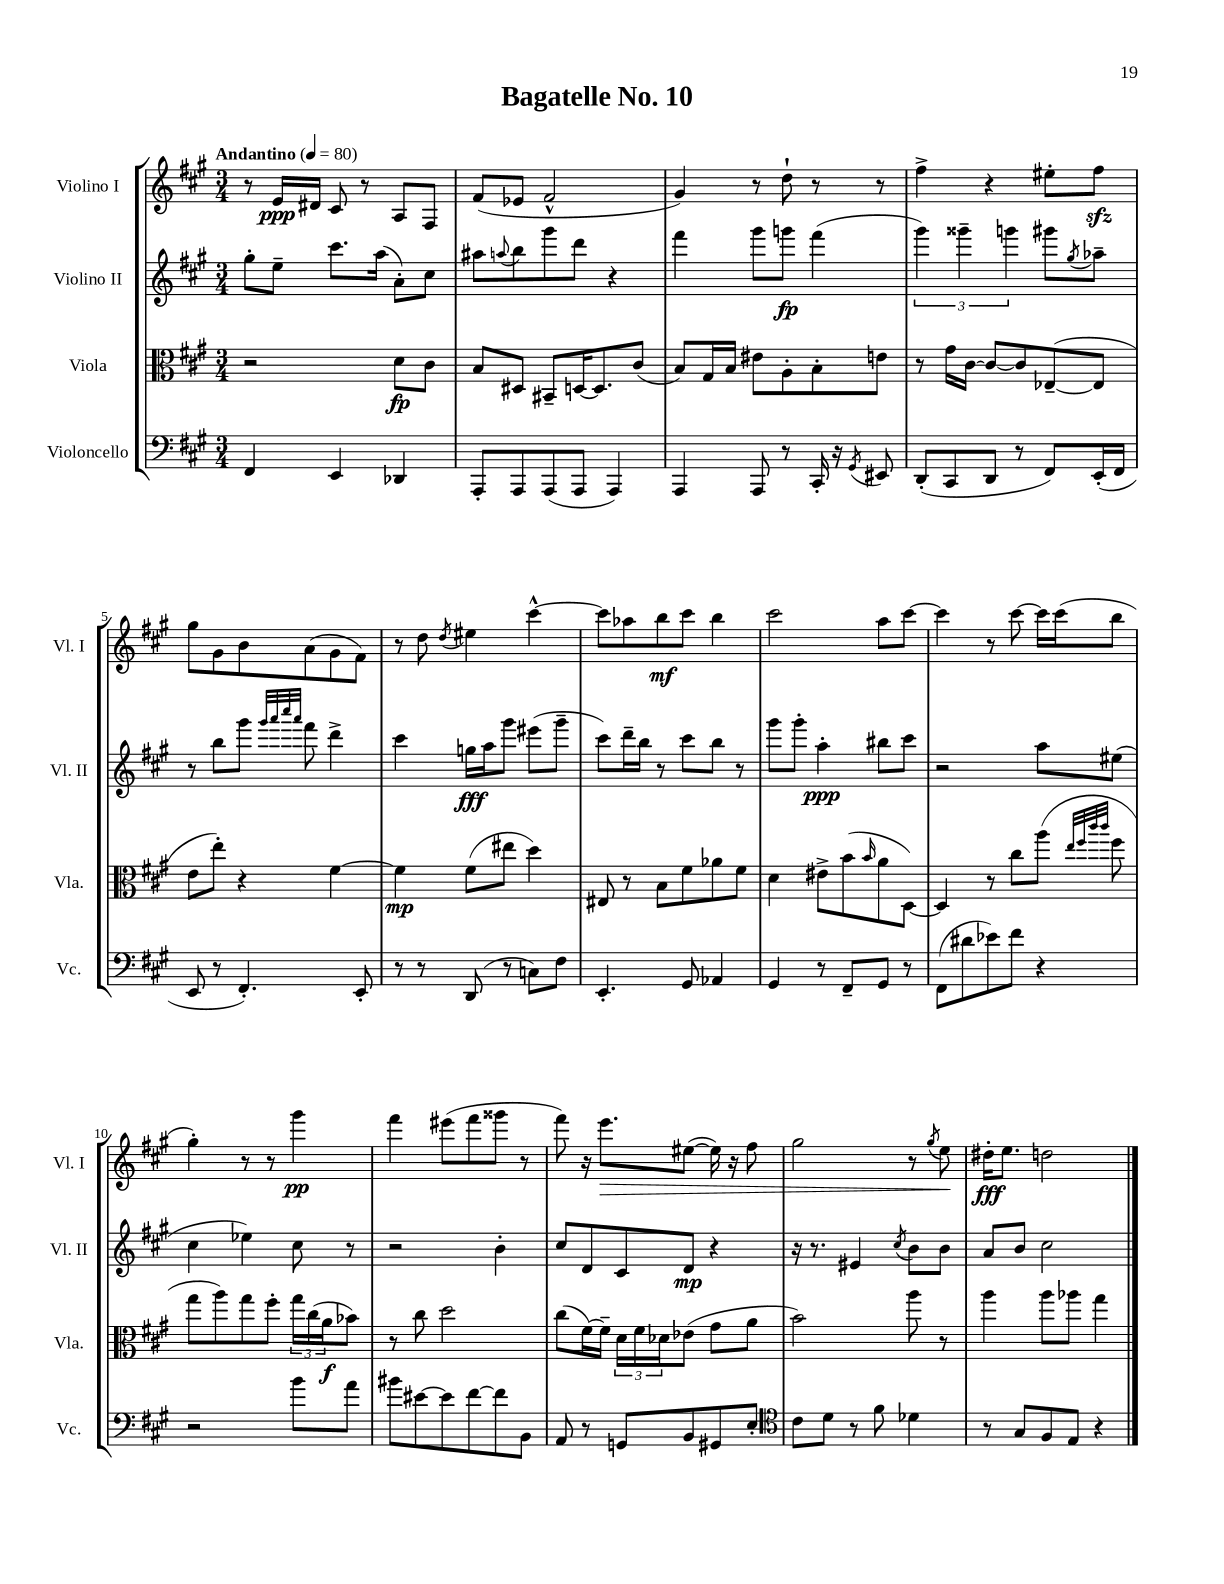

**kern	**kern	**kern	**kern
*staff4	*staff3	*staff2	*staff1
*clefF4	*clefC3	*clefG2	*clefG2
*k[f#c#g#]	*k[f#c#g#]	*k[f#c#g#]	*k[f#c#g#]
*M3/4	*M3/4	*M3/4	*M3/4
*MM80	*MM80	*MM80	*MM80
4FF#	2r	8gg#'	8r
.	.	8ee~	16e
.	.	.	16d#
4EE	.	8.ccc#	8c#
.	.	.	8r
.	.	(16aa	.
4DD-	8d	8a')	8A
.	8c#	8cc#	8F#
=	=	=	=
8AAA'	8B	8aa#	(8f#
.	.	8qqaa	.
8AAA	8D#	8bb	8e-
(8AAA	8BB#~	8ggg#	2f#^^
8AAA	[16D	8ddd	.
.	8.D]	.	.
4AAA)	.	4r	.
.	(8c#	.	.
=	=	=	=
4AAA	8B)	4fff#	4g#)
.	16G#	.	.
.	16B	.	.
8AAA	8e#	8ggg#	8r
8r	8A'	8ggg	8dd`
16CC#'	8B'	(4fff#	8r
16r	.	.	.
8qGG#	.	.	.
8EE#	8e	.	8r
=	=	=	=
(8DD'	8r	6ggg#)	4ff#^
8CC#	16g#	.	.
.	.	6ggg##~	.
.	[16c#	.	.
8DD	8c#_	.	4r
.	.	6ggg	.
8r	8c#]	.	.
8FF#)	([8E-~	8ggg#	8ee#'
.	.	8qgg#	.
(16EE'	8E-]	8aa-~	8ff#
16FF#	.	.	.
=	=	=	=
8EE	8e	8r	8gg#
8r	8ee')	8bb	8g#
4.FF#')	4r	8ggg#	8b
.	.	32qqggg#	.
.	.	32qqaaa	.
.	.	32qqcccc#	.
.	.	32qqaaa	.
.	.	8fff#	(8a
.	[4f#	4ddd^	8g#
8EE'	.	.	8f#)
=	=	=	=
8r	4f#]	4ccc#	8r
8r	.	.	8dd
.	.	.	8qdd
(8DD	(8f#	16gg	4ee#
.	.	16aa	.
8r	8ee#	8ggg#	.
8C)	4dd)	(8eee#	[4ccc#^^
8F#	.	8ggg#~	.
=	=	=	=
4.EE'	8E#	8ccc#)	8ccc#]
.	8r	16ddd~	8aa-
.	.	16bb	.
.	8B	8r	8bb
8GG#	8f#	8ccc#	8ccc#
4AA-	8a-	8bb	4bb
.	8f#	8r	.
=	=	=	=
4GG#	4d	8ggg#	2ccc#
.	.	8ggg#'	.
8r	8e#^	4aa'	.
8FF#~	(8b	.	.
.	16qqb	.	.
8GG#	8a	8bb#	8aa
8r	[8D)	8ccc#	[8ccc#
=	=	=	=
(8FF#	4D]	2r	4ccc#]
8d#	.	.	.
8e-)	8r	.	8r
8f#	8cc#	.	[8ccc#
4r	(8aa	8aa	16ccc#]
.	.	.	(16ccc#
.	32qqee	.	.
.	32qqff#	.	.
.	32qqccc#	.	.
.	32qqccc#	.	.
.	8ff#	(8ee#	8bb
=	=	=	=
2r	8gg#	4cc#	4gg#')
.	8aa)	.	.
.	8gg#	4ee-)	8r
.	8ff#'	.	8r
8b	24gg#	8cc#	4ggg#
.	(24cc#	.	.
.	24a	.	.
8a	8b-)	8r	.
=	=	=	=
8b#	8r	2r	4fff#
[8e#	8cc#	.	.
8e#]	2dd	.	(8eee#
[8f#	.	.	8fff#
8f#]	.	4b'	8ggg##
8BB	.	.	8r
=	=	=	=
8AA	(8cc#	8cc#	8fff#)
8r	[16f#)	8d	16r
.	16f#~]	.	8.eee
8GG	24d	8c#	.
.	24f#	.	.
.	24d-	.	.
8BB	(8e-	8d	([8ee#
8GG#	8g#	4r	16ee#])
.	.	.	16r
8E'	8a	.	8ff#
=	=	=	=
*clefC4	*	*	*
8c#	2b)	16r	2gg#
.	.	8.r	.
8d	.	.	.
8r	.	4e#	.
8f#	.	.	.
.	.	8qcc#	.
4d-	8aa	8b	8r
.	.	.	8qgg#
.	8r	8b	8ee
=	=	=	=
8r	4aa	8a	16dd#'
.	.	.	8.ee
8G#	.	8b	.
8F#	8aa	2cc#	2dd
8E	8aa-	.	.
4r	4gg#	.	.
==	==	==	==
*-	*-	*-	*-
